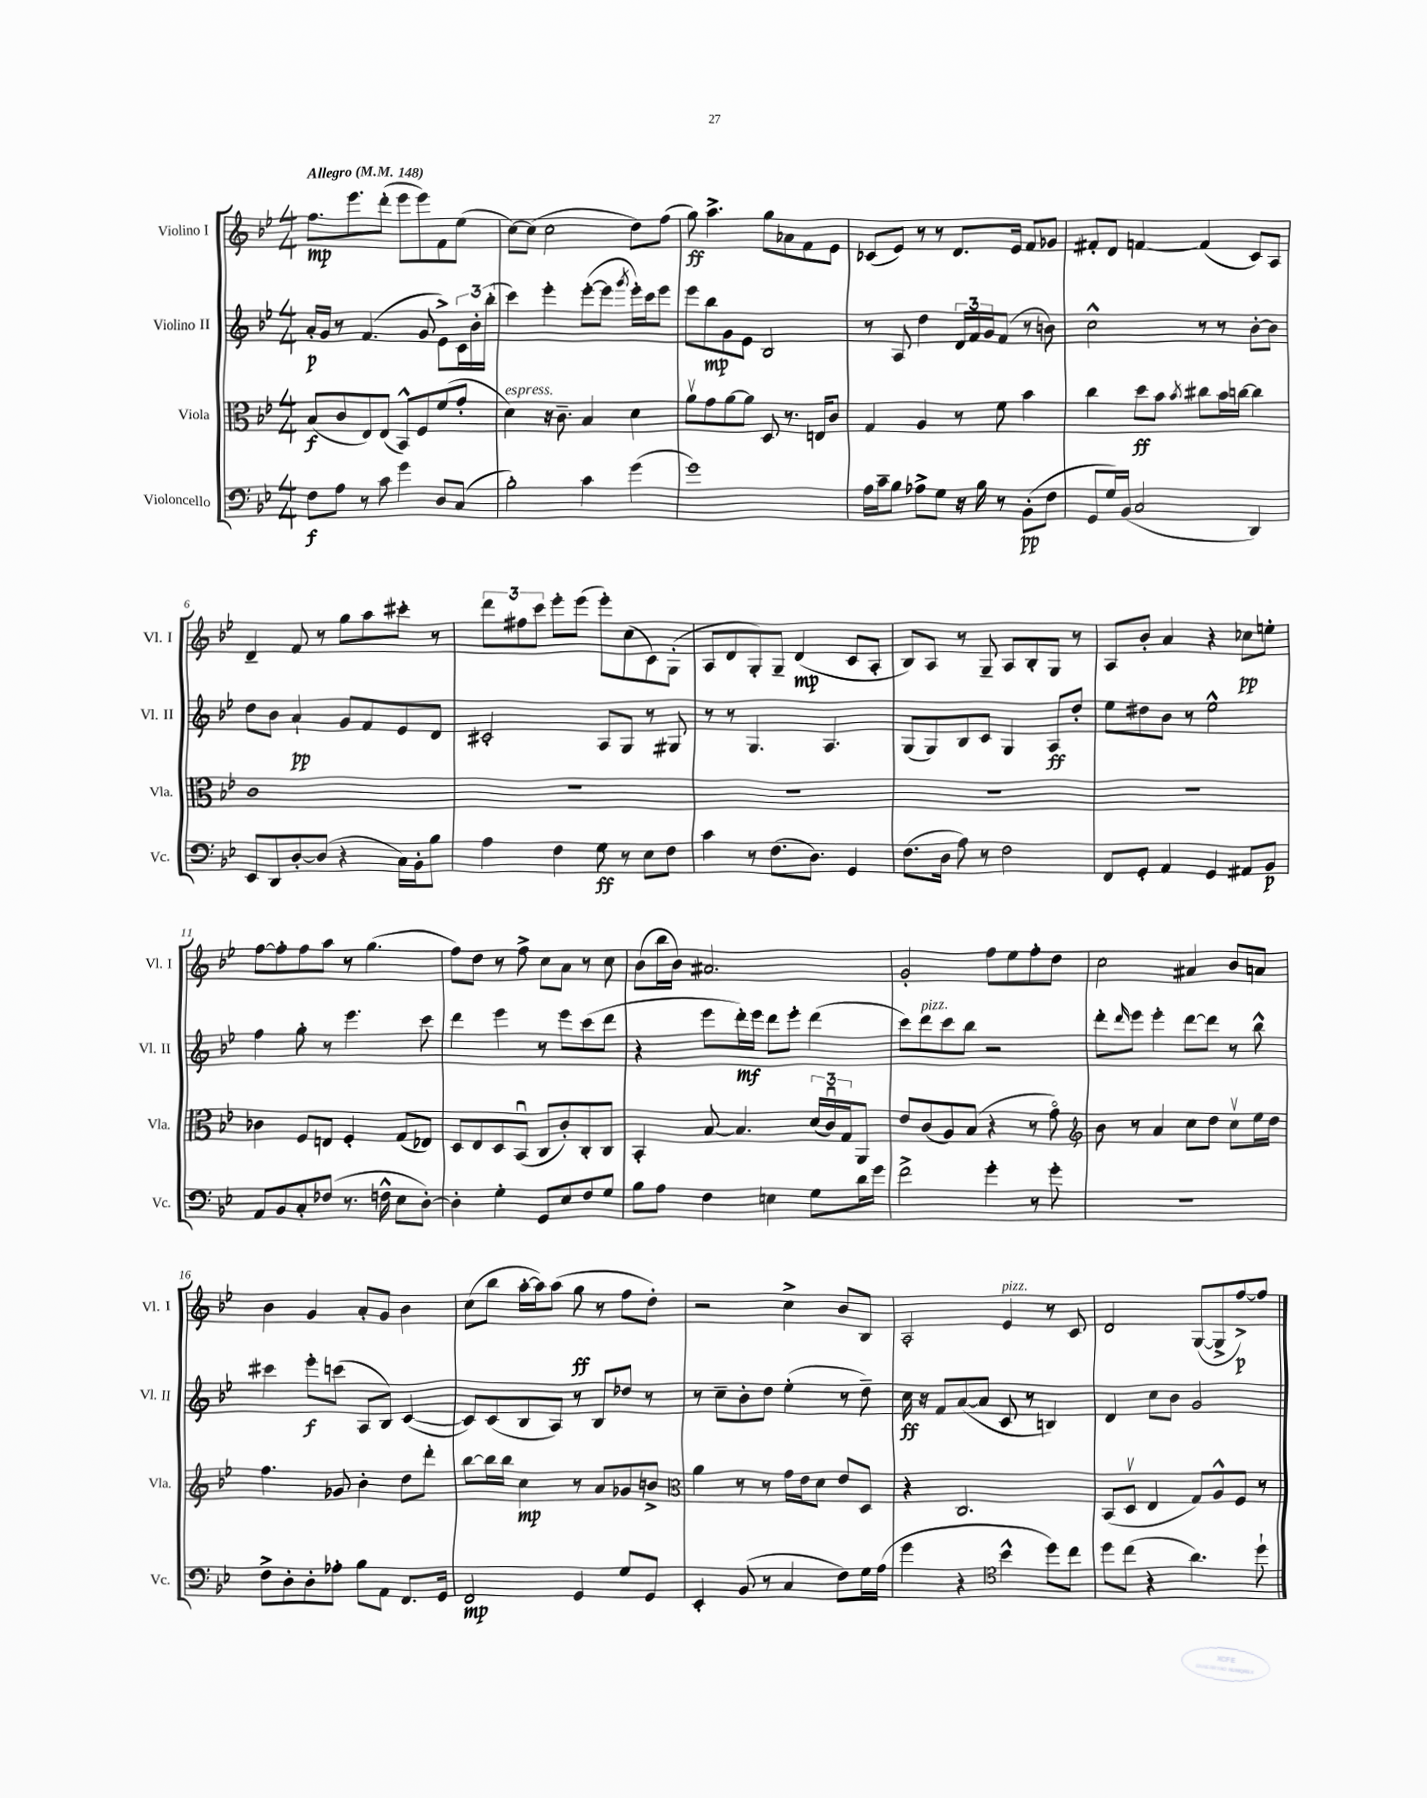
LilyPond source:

<<
\new StaffGroup <<
\new Staff = "s0" \with { instrumentName = "Violino I" shortInstrumentName = "Vl. I" } {
    \clef treble \key bes \major \numericTimeSignature \time 4/4 \tempo "Allegro" 4 = 148
    f''8.\mp ees'''8. d'''8-.( ees'''8 ees'''8) f'8 ees''8( |
    c''8~) c''8( c''2 d''8) f''8( |
    g''8\ff) a''4.-> g''8 aes'8 f'8 ees'8 |
    ces'8( ees'8) r8 r8 d'8. ees'16 f'8 ges'8 |
    fis'8-. d'8 f'4~ f'4( c'8) a8 |
    d'4-- f'8 r8 g''8 a''8 cis'''8-. r8 |
    \tuplet 3/2 { d'''8 fis''8 c'''8 } ees'''8-. ees'''8( ees'''8-.) c''8( c'8) g8-.( |
    a8 d'8 g8-.) g8-- d'4\mp( c'8 a8-. |
    bes8) a8 r8 g8-- a8 bes8-. g8 r8 |
    a8 bes'8-. a'4 r4 ces''8\pp e''8-. |
    f''8~ f''8-. f''8 a''8 r8 g''4.( |
    f''8) d''8 r8 f''8-> c''8 a'8 r8 c''8 |
    bes'8( bes''16 bes'16) ais'2. |
    g'2-. f''8 ees''8 f''8-. d''8 |
    c''2 ais'4 bes'8 a'8 |
    bes'4 g'4 a'8-. g'8 bes'4 |
    c''8( bes''8 a''16~-. a''16) a''8( g''8\ff r8 f''8 d''8-.) |
    r2 c''4-> bes'8 bes8 |
    a2-. ees'4^\markup { \italic "pizz." } r8 c'8 |
    d'2 g8~( g8-> f''8~->\p) f''8 \bar "|." |
}
\new Staff = "s1" \with { instrumentName = "Violino II" shortInstrumentName = "Vl. II" } {
    \clef treble \key bes \major \numericTimeSignature \time 4/4
    a'16-.\p g'16 r8 f'4.( g'8 ees'8->) \tuplet 3/2 { c'16 bes'16-. bes''16-.( } |
    c'''4) ees'''4-. ees'''8~-.( ees'''8 \acciaccatura { g'''8 } ees'''16-.) c'''16 ees'''8 |
    ees'''8 bes''8\mp g'8 ees'8 bes2 |
    r8 a8 d''4 \tuplet 3/2 { d'16 f'16 g'16 } f'8( r8 b'8) |
    c''2-^ r8 r8 bes'8~-. bes'8 |
    d''8 bes'8 a'4-!\pp g'8 f'8 ees'8 d'8 |
    cis'2-. a8 g8 r8 gis8 |
    r8 r8 g4. a4. |
    g8( g8) bes8 c'8 g4 a8\ff d''8-. |
    ees''8 dis''8 bes'8 r8 ees''2-^ |
    f''4 g''8-. r8 ees'''4. c'''8 |
    d'''4 ees'''4 r8 ees'''8 c'''8( d'''8 |
    r4 ees'''8 d'''16-.\mf) ees'''16 d'''8 ees'''8-. d'''4( |
    c'''8) d'''8^\markup { \italic "pizz." } c'''8 bes''8 r2 |
    d'''8-. \grace { d'''16 } ees'''8 ees'''4-. d'''8~ d'''8 r8 bes''8-^ |
    cis'''4 ees'''8-.\f c'''8( a8 bes8) c'4~( |
    c'8) c'8( bes8 a8) r8 bes8 des''8 r8 |
    r8 c''8-- bes'8-. d''8 ees''4-.( r8 d''8--) |
    c''16\ff r16 f'8 a'8~( a'8 c'8 r8 b4) |
    d'4 c''8 bes'8 g'2 \bar "|." |
}
\new Staff = "s2" \with { instrumentName = "Viola" shortInstrumentName = "Vla." } {
    \clef alto \key bes \major \numericTimeSignature \time 4/4
    bes8\f( c'8 ees8) ees8( bes,8-^) f8 f'8( g'8-. |
    d'4^\markup { \italic "espress." }) r16 c'8.-- bes4 d'4 |
    a'8\upbow g'8 a'8~ a'8 d8 r8. e16 c'8 |
    g4 a4 r8 f'8 bes'4 |
    c''4 d''8\ff bes'8 \acciaccatura { bes'8 } cis''8 bes'16 c''16~ c''4 |
    c'1 |
    R1 |
    R1 |
    R1 |
    R1 |
    ces'4 f8 e8 f4-. g8( ees8) |
    d8 ees8 d8 bes,8\downbow( c8 c'8-.) c8-. c8 |
    bes,4-. bes8~ bes4. \tuplet 3/2 { d'16( c'16\downbow) g16 } a,8 |
    ees'8 c'8( a8) bes8( r4 r8 g'8\flageolet) |
    \clef treble bes'8 r8 a'4 c''8 d''8 c''8\upbow ees''16 d''16 |
    f''4. ges'8 bes'4-. d''8 d'''8-. |
    bes''8~ bes''16 bes''16 c''4\mp r8 a'8 ges'8 b'8-> |
    \clef alto a'4 r8 r8 g'16 ees'16 d'8 ees'8 d8 |
    r4 c2. |
    bes,8( d8\upbow ees4 g8) a8-^ f8 r8 \bar "|." |
}
\new Staff = "s3" \with { instrumentName = "Violoncello" shortInstrumentName = "Vc." } {
    \clef bass \key bes \major \numericTimeSignature \time 4/4
    f8\f a8 r8 c'8 g'4 d8 c8( |
    bes2-.) c'4 g'4( |
    g'1) |
    a16 c'16-- bes8 aes8-> g8 r16 bes16 r8 bes,8-.\pp( f8 |
    g,8 g16) bes,16( c2 d,4) |
    ees,8 d,8 d8~-. d8( r4 c16) bes,16-. bes8 |
    a4 f4 g8\ff r8 ees8 f8 |
    c'4 r8 f8.( d8.) g,4 |
    f8.( d16 a8) r8 f2 |
    f,8 g,8-. a,4 g,4 ais,8 bes,8\p |
    a,8 bes,8 c8-. fes8( r8. f16-^ ees8 d8~-.) |
    d4-. g4-. g,8 ees8 f8 g8 |
    bes8 a8 f4 e4 g8 d'16 g'16 |
    f'2-> g'4-. r8 g'8-. |
    R1 |
    f8-> d8-. d8-. aes8-. bes8 a,8 f,8. g,16 |
    f,2\mp g,4 g8 g,8 |
    ees,4-. bes,8( r8 c4 f8) g16 a16( |
    g'4 r4 \clef tenor bes'4-^ d''8) c''8 |
    d''8 c''8( r4 a'4.) d''8-! \bar "|." |
}
>>
>>
